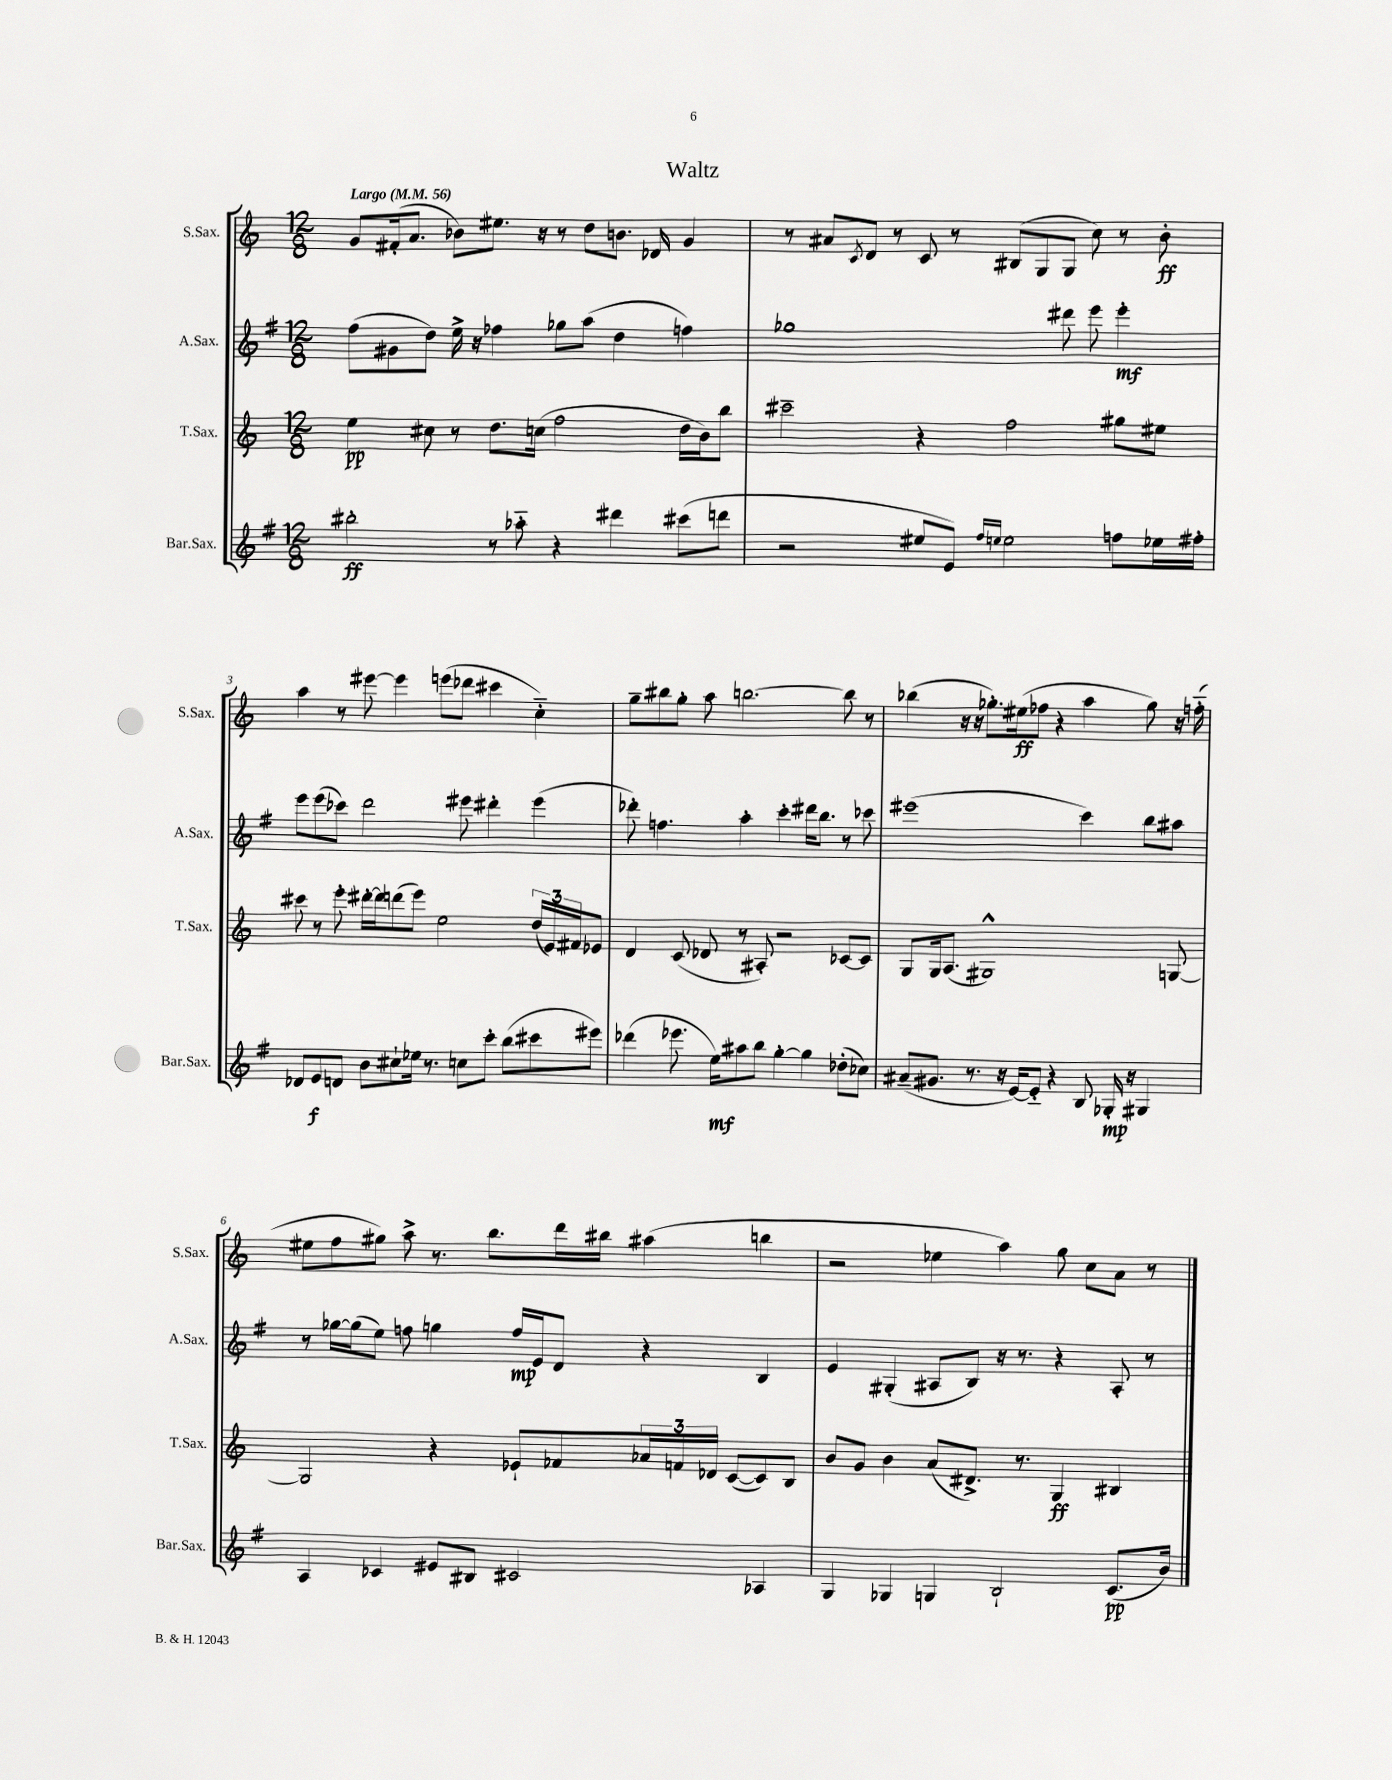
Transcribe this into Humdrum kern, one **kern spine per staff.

**kern	**kern	**kern	**kern
*staff4	*staff3	*staff2	*staff1
*clefG2	*clefG2	*clefG2	*clefG2
*k[f#]	*k[]	*k[f#]	*k[]
*M12/8	*M12/8	*M12/8	*M12/8
*MM56	*MM56	*MM56	*MM56
2bb#'\	4ee\	(8ff#\L	8g/L
.	.	8g#\	(16f#'/k
.	.	.	8.a/J
.	8cc#\	8dd\J)	.
.	8r	16ee^\	8b-\L)
.	.	16r	.
8r	8.dd\L	4ff-\	8.ee#\J
8aa-'~\	.	.	.
.	(16cc\Jk	.	16r
4r	2ff\	8gg-\L	8r
.	.	(8aa\J	8dd\L
4ddd#\	.	4dd\	8.b\J
.	.	.	16d-/
(8ccc#\L	16dd\LL	4ff\)	4g/
.	16b\J)	.	.
8ddd\J	8bb\J	.	.
=	=	=	=
2r	2ccc#~\	1gg-	8r
.	.	.	8a#/L
.	.	.	8qc/
.	.	.	8d/J
.	.	.	8r
8ee#/L	4r	.	8c/
8e/J)	.	.	8r
16qqff#/LL	.	.	.
16qqee/JJ	.	.	.
2ee\	2ff\	.	(8B#/L
.	.	.	8G/
.	.	8ddd#\	8G/J
.	.	8eee\	8cc\)
8ff\L	8gg#\L	4eee'\	8r
16ee-\L	8ee#\J	.	8b'\
16ff#'\JJ	.	.	.
=	=	=	=
8d-/L	8ccc#\	8eee\L	4aa\
8e/	8r	(8eee\	.
8d/J	8eee'\	8ccc-\J)	8r
8b\L	[16ddd#'\LL	2ddd\	[8eee#\
.	16ddd#\]J	.	.
8cc#`\	(8ddd\	.	4eee#\]
16ee-\Jk	8eee\J)	.	.
8.r	.	.	.
.	2ee\	.	(8eee\L
8cc\L	.	8eee#\	8ddd-\J
8ccc'\J	.	4ddd#'\	4ccc#\
(8bb\L	.	.	.
8ccc#\	(24dd/LL	(4eee#\	4cc'~\)
.	24e/)	.	.
.	24f#/J	.	.
8eee#\J)	8e-/J	.	.
=	=	=	=
(4ddd-\	4d/	8ddd-'\)	8gg~\L
.	.	4.ff\	8bb#\
8.eee-\	(8c/	.	8gg'\J
.	8d-/	.	8aa\
16ee\LK)	.	.	.
8aa#\	8r	4aa'\	[2.bb\
8bb\J	8A#'/)	.	.
[4gg'\	2r	4ccc'\	.
4gg\]	.	16ddd#\LK	.
.	.	8.bb\J	.
(8dd-'\L	[8c-/L	8r	8bb\]
8cc-\J)	8c-/]J	8ccc-\	8r
=	=	=	=
(8a#~/L	8G/L	(1eee#	(4bb-\
8.g#/J	16G/k	.	.
.	(8.A/J	.	.
.	.	.	16r
8.r	.	.	16r
.	1G#^^)	.	8.gg-'\L)
16r	.	.	.
[16e/LK)	.	.	(16ee#\k
8e'~/]J	.	.	8ff-\J
4r	.	.	4r
8B/	.	4ccc\)	4aa\
16G-'/	.	.	.
16r	.	.	.
4G#/	.	8bb\L	8gg-\)
.	[8G/	8aa#\J	16r
.	.	.	(16ff'~\
=	=	=	=
4A/	2G/]	8r	8ee#\L
.	.	[16gg-\LL	8ff\
.	.	(16gg-\]J	.
4c-/	.	8ee\J)	8gg#\J)
.	.	8ff\	8aa^\
8e#/L	4r	4gg\	8.r
8B#/J	.	.	.
.	.	.	8.bb\L
2c#/	8e-`/L	16ff/LL	.
.	.	16e/J	.
.	8f-/	8d/J	16ddd\L
.	.	.	16bb#\JJ
.	24a-/L	4r	(4aa#\
.	24f/	.	.
.	24d-/JJ	.	.
.	([8c/L	.	.
4A-/	8c/])	4B/	4bb\
.	8B/J	.	.
=	=	=	=
4G/	8b/L	4e/	2r
.	8g/J	.	.
4G-/	4b\	(4G#'/	.
4G/	(8a/L	8A#/L	4ee-\
.	8.d#^/J)	8B/J)	.
2B`/	.	16r	4aa\)
.	8.r	8.r	.
.	4G/	4r	8gg\
.	.	.	8cc\L
(8.c/L	4B#/	8A#'/	8a\J
.	.	8r	8r
16b/Jk)	.	.	.
==	==	==	==
*-	*-	*-	*-
